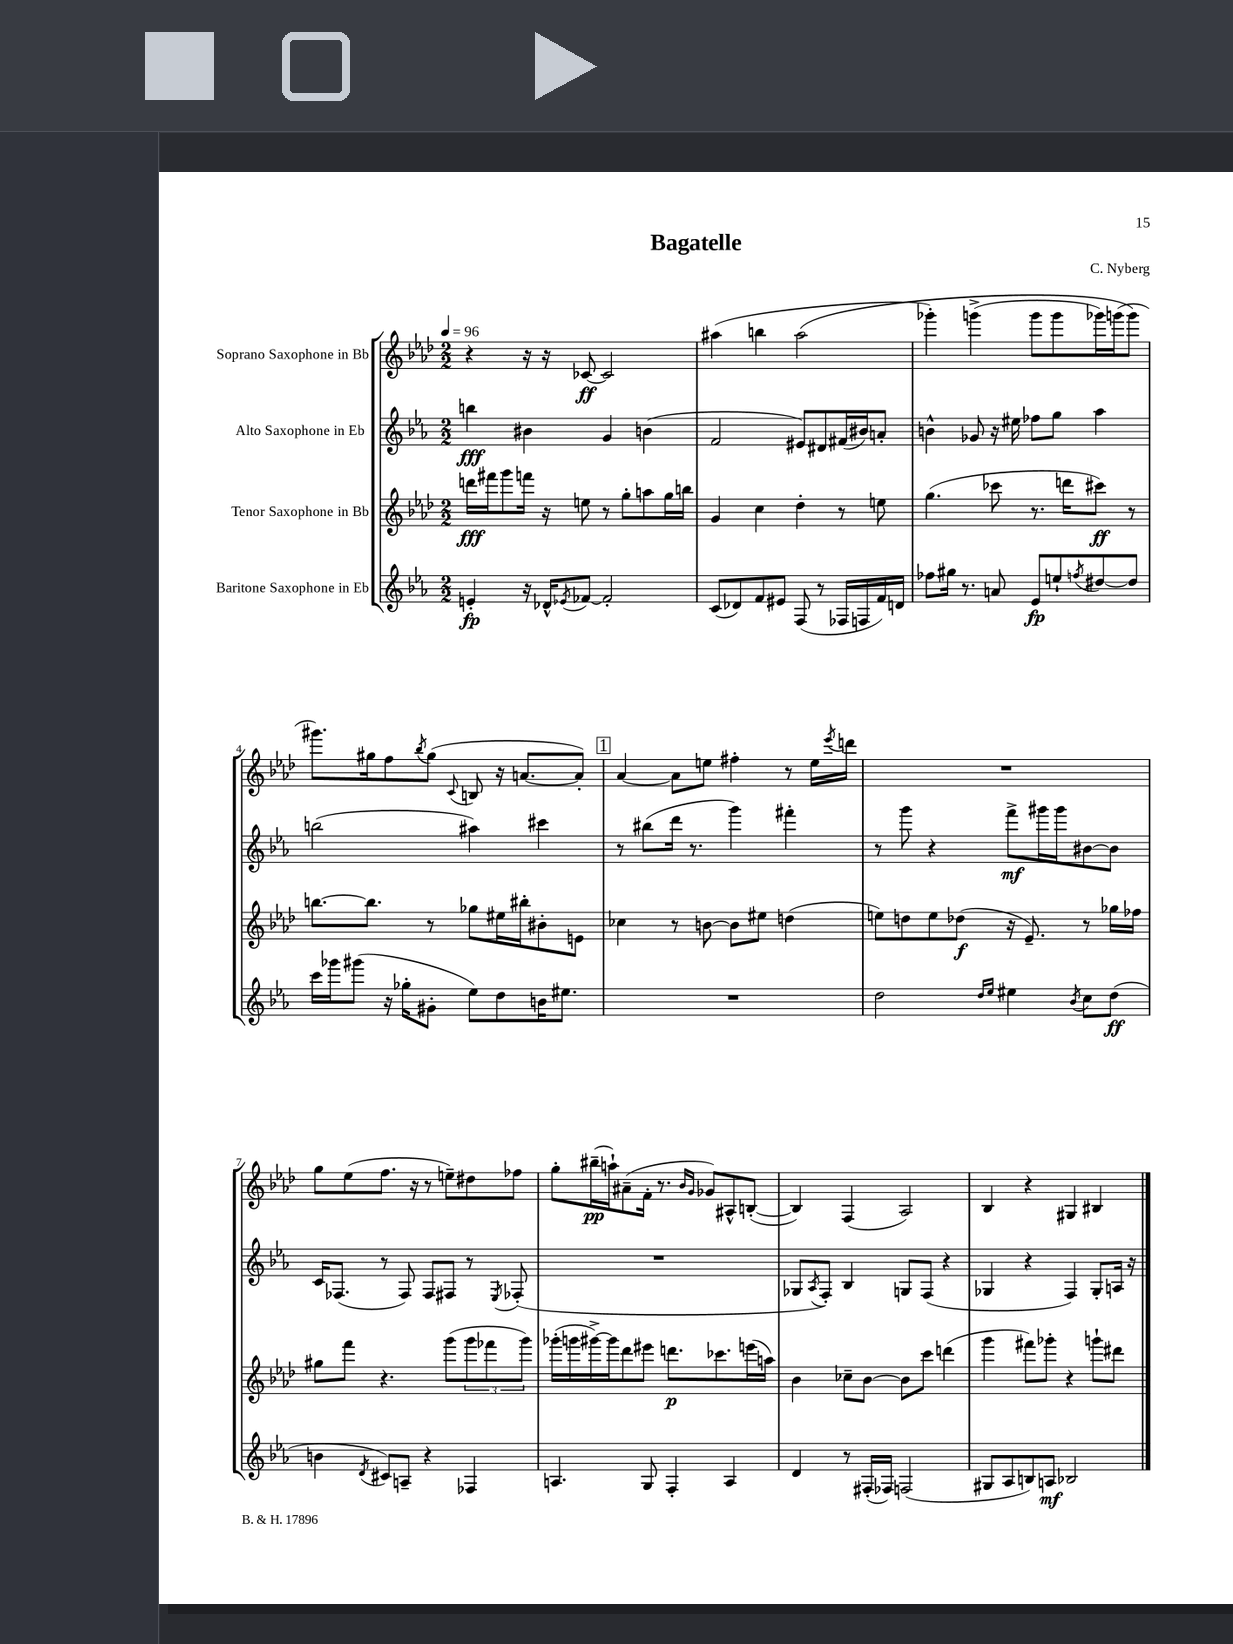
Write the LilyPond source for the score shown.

\header { title = "Bagatelle" composer = "C. Nyberg" }
<<
\new StaffGroup <<
\new Staff = "s0" \with { instrumentName = "Soprano Saxophone in Bb" } {
    \clef treble \key aes \major \numericTimeSignature \time 2/2 \tempo 4 = 96
    r4 r16 r16 ces'8~\ff ces'2 |
    ais''4( b''4 ais''2\( |
    ges'''4-.) g'''4->( g'''8 g'''8 ges'''16) g'''16( g'''8\) |
    gis'''8.) gis''16 f''8 \acciaccatura { bes''8 } gis''8( \appoggiatura { c'8 } b8 r16 a'8.~ a'8-.) |
    \mark \markup { \box "1" } aes'4~ aes'8 e''8 fis''4-. r8 e''16 \acciaccatura { ees'''8 } d'''16 |
    R1 |
    g''8 ees''8( f''8. r16 r8 e''8--) dis''8 fes''8 |
    g''8-. bis''16--\pp( a''16-!) ais'8--( f'16-. r8. \grace { bes'16 g'16 } ges'8) ais8-^ b8~-.( |
    b4) f4( aes2) |
    bes4 r4 gis4 bis4 \bar "|." |
}
\new Staff = "s1" \with { instrumentName = "Alto Saxophone in Eb" } {
    \clef treble \key ees \major \numericTimeSignature \time 2/2
    b''4\fff bis'4 g'4 b'4( |
    f'2 eis'8) dis'8 fis'16( bis'16) a'8-. |
    b'4-^ ges'8 r16 eis''16 fes''8 g''8 aes''4 |
    b''2( ais''4) cis'''4 |
    \mark \markup { \box "1" } r8 bis''8( d'''16 r8. g'''4) fis'''4-. |
    r8 g'''8 r4 f'''8->\mf gis'''16 gis'''16 bis'8~ bis'8 |
    c'16 fes8.( r8 fes8) fes8 fis8 r8 \acciaccatura { ees8 } fes8-.( |
    R1 |
    ges8 \acciaccatura { aes8 } f8-.) bes4 g8 f8( r4 |
    ges4 r4 f4) ges8-. a16 r16 \bar "|." |
}
\new Staff = "s2" \with { instrumentName = "Tenor Saxophone in Bb" } {
    \clef treble \key aes \major \numericTimeSignature \time 2/2
    d'''16\fff fis'''16 g'''8 f'''16 r16 e''8 r8 g''8-. a''8 g''16 b''16 |
    g'4 c''4 des''4-. r8 e''8 |
    g''4.( ces'''8 r8. d'''16 cis'''8\ff) r8 |
    b''8.~ b''8. r8 ges''8 eis''16 bis''16-. bis'8-. e'8 |
    \mark \markup { \box "1" } ces''4 r8 b'8~ b'8 eis''8 d''4( |
    e''8) d''8 e''8 des''8\f( r16 ees'8.--) r8 ges''16 fes''16 |
    gis''8 f'''8 r4. g'''8( \tuplet 3/2 { g'''8 fes'''8 g'''8) } |
    ges'''16-.( g'''16 gis'''16~->) gis'''16 des'''8 eis'''8 d'''8.\p ces'''8. e'''16( a''16) |
    bes'4 ces''8-- bes'8~ bes'8 c'''8 d'''4( |
    g'''4 fis'''8) ges'''8-. r4 g'''8-! dis'''8 \bar "|." |
}
\new Staff = "s3" \with { instrumentName = "Baritone Saxophone in Eb" } {
    \clef treble \key ees \major \numericTimeSignature \time 2/2
    e'4-.\fp r16 des'16-^ \acciaccatura { ees'8 } fes'8~ fes'2-. |
    c'8( des'8) f'8 eis'8 f8( r8 fes16 f16 f'16) d'16 |
    fes''8 gis''16 r8. a'8 ees'8\fp e''8-! \acciaccatura { f''8 } dis''8~ dis''8 |
    c'''16 ges'''16 gis'''8( r16 ges''16-. gis'8-. ees''8) d''8 b'16 eis''8. |
    \mark \markup { \box "1" } R1 |
    d''2 \grace { d''16 ees''16 } eis''4 \acciaccatura { bes'8 } c''8 d''8\ff( |
    b'4 \acciaccatura { d'8 } cis'8) a8-- r4 fes4 |
    a4. g8 f4-. a4 |
    d'4 r8 fis16-.( fes16) f2( |
    gis8 aes8 b8) a8\mf bes2 \bar "|." |
}
>>
>>
